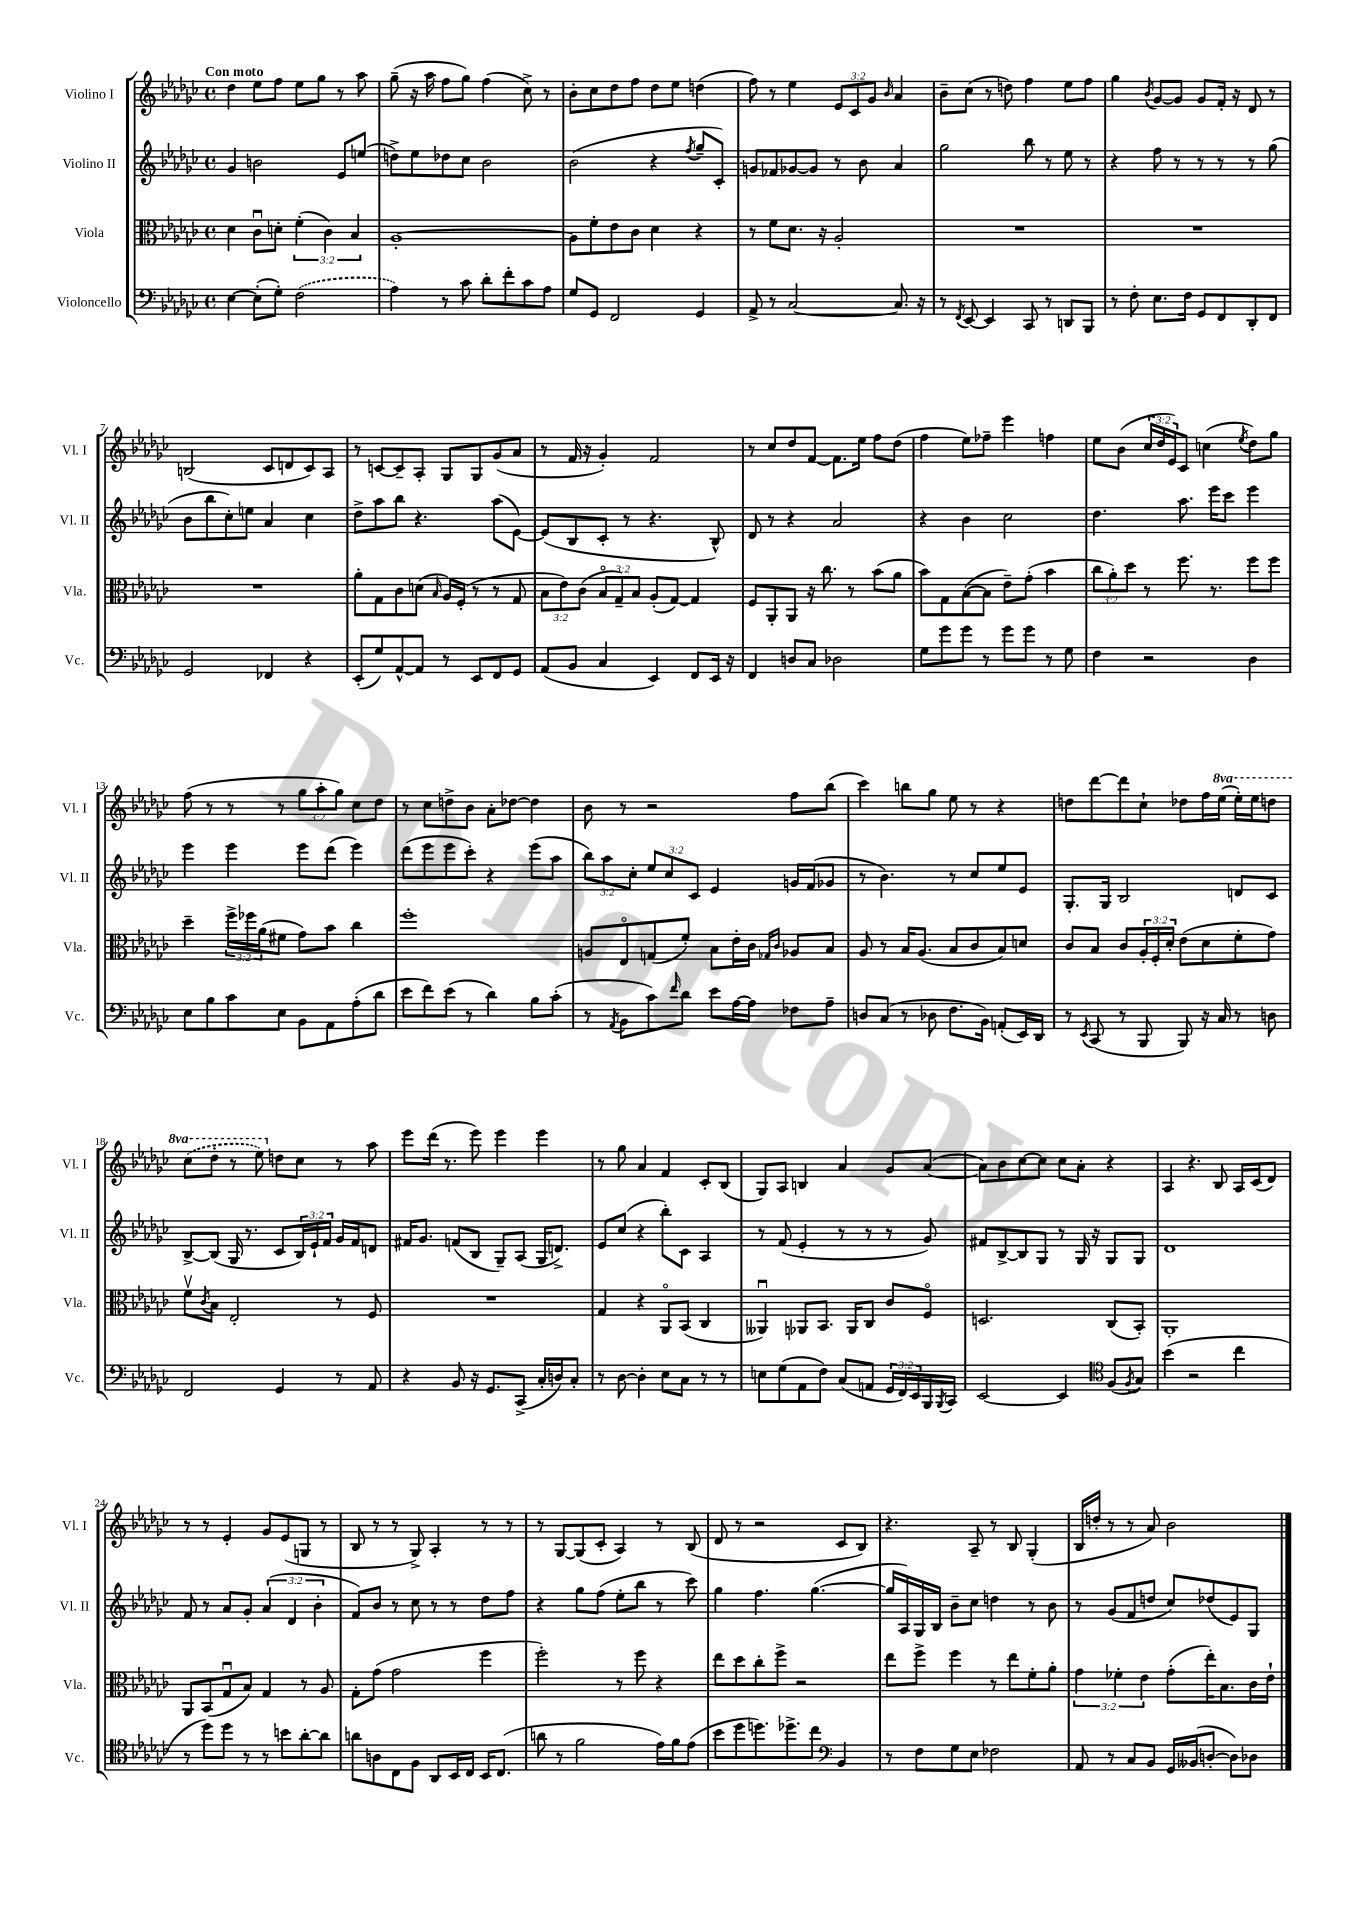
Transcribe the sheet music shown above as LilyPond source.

<<
\new StaffGroup <<
\new Staff = "s0" \with { instrumentName = "Violino I" shortInstrumentName = "Vl. I" } {
    \clef treble \key ges \major \defaultTimeSignature \time 4/4 \override Staff.TupletNumber.text = #tuplet-number::calc-fraction-text \set Staff.ottavationMarkups = #ottavation-simple-ordinals \tempo "Con moto"
    des''4 ees''8 f''8 ees''8 ges''8 r8 aes''8 |
    ges''8--( r16 aes''16 f''8 ges''8) f''4( ces''8->) r8 |
    bes'8-. ces''8 des''8 f''8 des''8 ees''8 d''4( |
    f''8) r8 ees''4 \tuplet 3/2 { ees'8 ces'8 ges'8 } \grace { bes'16 } aes'4 |
    bes'8-- ces''8( r8 d''8) f''4 ees''8 f''8 |
    ges''4 \acciaccatura { bes'8 } ges'8~ ges'8 ges'8 f'16-. r16 des'8 r8 |
    b2( ces'8 d'8 ces'8) aes8 |
    r8 c'8~ c'8-- aes8-. ges8 ges8 ges'8( aes'8 |
    r8 f'16 r16 ges'4-.) f'2 |
    r8 ces''8 des''8 f'8~ f'8. ees''16 f''8 des''8( |
    f''4 ees''8) fes''8-- ees'''4 f''4 |
    ees''8 bes'8( \tuplet 3/2 { ces''16 des''16 ees'16) } ces'8 c''4( \acciaccatura { ees''8 } des''8) ges''8 |
    f''8( r8 r8 r8 \tuplet 3/2 { ges''8 aes''8-. ges''8) } ces''8 des''8 |
    r8 ces''8 d''8-> bes'8 aes'8-. des''8~ des''4 |
    bes'8 r8 r2 f''8 bes''8( |
    ces'''4) b''8 ges''8 ees''8 r8 r4 |
    d''8 des'''8~ des'''8 ces''8-! des''8 f''16 \ottava #1 ees'''16( ees'''16-.) ees'''16 d'''8 |
    \once \slurDashed ces'''8( des'''8-. r8 ees'''8) \ottava #0 d''8 ces''8 r8 aes''8 |
    ees'''8 des'''16( r8. ees'''8) ees'''4 ees'''4 |
    r8 ges''8 aes'4 f'4 ces'8-. bes8( |
    ges8) aes8 b4 aes'4 ges'8 aes'8~( |
    aes'8) bes'8 ces''8~ ces''8 ces''8 aes'8-. r4 |
    aes4 r4. bes8 aes16 ces'16( des'8) |
    r8 r8 ees'4-. ges'8 ees'8( g8 r8 |
    bes8 r8 r8 ges8->) aes4-. r8 r8 |
    r8 ges8~ ges8( ces'8-. aes4) r8 bes8( |
    des'8 r8 r2 ces'8 bes8) |
    r4. aes8-- r8 bes8 ges4-.( |
    bes16 d''16-. r8 r8 aes'8) bes'2 \bar "|." |
}
\new Staff = "s1" \with { instrumentName = "Violino II" shortInstrumentName = "Vl. II" } {
    \clef treble \key ges \major \defaultTimeSignature \time 4/4 \override Staff.TupletNumber.text = #tuplet-number::calc-fraction-text
    ges'4 b'2 ees'8 e''8( |
    d''8->) ees''8 des''8 ces''8 bes'2 |
    bes'2( r4 \acciaccatura { f''8 } ges''8-- ces'8-.) |
    g'8 fes'8 ges'8~ ges'8 r8 bes'8 aes'4 |
    ges''2 bes''8 r8 ees''8 r8 |
    r4 f''8 r8 r8 r8 r8 ges''8( |
    bes'8 bes''8 ces''8-.) e''8 aes'4 ces''4 |
    des''8-> aes''8 bes''8 r4. aes''8( ees'8~) |
    ees'8( bes8 ces'8-. r8 r4. bes8-^) |
    des'8 r8 r4 aes'2 |
    r4 bes'4 ces''2 |
    des''4. aes''8. ees'''16 ces'''8 ees'''4 |
    ees'''4 ees'''4 ees'''8 des'''8( ees'''4) |
    des'''8( ees'''8 ees'''8 ces'''8-.) r4 ees'''8( aes''8 |
    \tuplet 3/2 { bes''8) aes''8 ces''8-. } \tuplet 3/2 { ees''8 ces''8 ces'8 } ees'4 g'16 f'16( ges'8 |
    r8 bes'4.) r8 ces''8 ees''8 ees'8 |
    ges8.-. ges16 bes2 d'8 ces'8 |
    bes8~-> bes8( ges16 r8. ces'8 \tuplet 3/2 { bes16) ees'16-! f'16 } ges'16 f'16 d'8 |
    fis'16 ges'8. f'8( bes8 ges8--) aes8( ges16 d'8.->) |
    ees'8 ces''8( r4 bes''8-.) ces'8 aes4 |
    r8 f'8( ees'4-. r8 r8 r8 ges'8) |
    fis'8 bes8~-> bes8 ges8 r8 ges16 r16 ges8 ges8 |
    des'1 |
    f'8 r8 aes'8 ges'8-. \tuplet 3/2 { aes'4( des'4 bes'4-. } |
    f'8) bes'8 r8 ces''8 r8 r8 des''8 f''8 |
    r4 ges''8 f''8( ees''8-. bes''8 r8 ces'''8) |
    ges''4 f''4. ges''4.~( |
    ges''16 aes16) ges16 bes16 bes'8-- ces''8 d''4 r8 bes'8 |
    r8 ges'8( f'8 d''8 ces''8) des''8( ees'8) ges8 \bar "|." |
}
\new Staff = "s2" \with { instrumentName = "Viola" shortInstrumentName = "Vla." } {
    \clef alto \key ges \major \defaultTimeSignature \time 4/4 \override Staff.TupletNumber.text = #tuplet-number::calc-fraction-text
    des'4 ces'8\downbow d'8-. \tuplet 3/2 { f'4-.( ces'4) bes4 } |
    aes1~-. |
    aes8 f'8-. ees'8 ces'8 des'4 r4 |
    r8 f'8 des'8. r16 aes2-. |
    R1 |
    R1 |
    R1 |
    aes'8-. ges8 ces'8 d'8( \grace { bes16 } aes16) f16-.( r8 r8 ges8 |
    \tuplet 3/2 { bes8 ees'8) ces'8( } \tuplet 3/2 { bes8\flageolet ges8--) bes8 } aes8-.( ges8~) ges4 |
    f8 aes,8-. aes,8 r16 ces''8. r8 bes'8( aes'8 |
    bes'8) ges8 bes8~( bes8 ees'8--) ges'8-.( bes'4 |
    \tuplet 3/2 { ces''8 aes'8-.) des''8 } r8 f''8. r8. f''8 f''8 |
    des''4-- \tuplet 3/2 { f''16-> fes''16 aes'16( } fis'8 ges'8) bes'8 ces''4 |
    f''1-. |
    a8 ees8\flageolet g8( f'8-.) bes8 ees'16-. ces'16 \grace { ges16 ces'16 } aes8 bes8 |
    aes8 r8 bes16 aes8.( bes8 ces'8 bes8) d'8 |
    ces'8 bes8 ces'8 \tuplet 3/2 { aes16-. f16-. des'16-. } ees'8( des'8 f'8-. ges'8) |
    f'8\upbow \acciaccatura { ces'8 } bes8 ees2-. r8 f8 |
    R1 |
    ges4 r4 aes,8\flageolet bes,8( ces4 |
    aeses,4\downbow) aes,8 bes,8. aes,16 ces8 ces'8 f8\flageolet |
    d2. ces8( bes,8-.) |
    aes,1-. |
    aes,8 bes,8( ges8\downbow bes8) ges4 r8 aes8 |
    ges8-. ges'8( ges'2 f''4 |
    f''2-.) r8 f''8 r4 |
    ees''8 des''8 ces''8-. f''8-> r2 |
    ees''8 f''8-> f''4 r8 ees''8 f'8-. aes'8-. |
    \tuplet 3/2 { ges'4 fes'4-. ees'4 } ges'8-.( ees''16-.) bes8. ces'16 ees'16-! \bar "|." |
}
\new Staff = "s3" \with { instrumentName = "Violoncello" shortInstrumentName = "Vc." } {
    \clef bass \key ges \major \defaultTimeSignature \time 4/4 \override Staff.TupletNumber.text = #tuplet-number::calc-fraction-text
    ees4~ ees8-.( ges8-.) \once \slurDashed f2( |
    aes4) r8 ces'8 des'8-. f'8-. ces'8 aes8 |
    ges8 ges,8 f,2 ges,4 |
    aes,8-> r8 ces2~ ces8. r16 |
    r8 \acciaccatura { f,8 } ees,8~ ees,4 ces,8 r8 d,8 bes,,8 |
    r8 f8-. ees8. f16 ges,8 f,8 des,8-. f,8 |
    ges,2 fes,4 r4 |
    ees,8-.( ges8) aes,8~-^ aes,8 r8 ees,8 f,8 ges,8 |
    aes,8( bes,8 ces4 ees,4) f,8 ees,16 r16 |
    f,4 d8 ces8 des2 |
    ges8 ges'8 ges'8 r8 ges'8 ges'8 r8 ges8 |
    f4 r2 des4 |
    ees8 bes8 ces'8 ees8 bes,8 aes,8 aes8-.( des'8 |
    ees'8 f'8) ees'8( r8 des'4) bes8 ces'8-.( |
    r8 \acciaccatura { aes,8 } bes,8 ces'8) \grace { f'16 } des'8 ees'8 aes16~ aes16 fes8 aes8-- |
    d8 ces8( r8 des8 f8. bes,16) a,8-.( ees,16) des,16 |
    r8 \acciaccatura { ees,8 } ces,8( r8 bes,,8 bes,,8) r16 ces16 r8 d8 |
    f,2 ges,4 r8 aes,8 |
    r4 bes,8 r16 ges,8. ces,8->( ces16-. d16) ces8-. |
    r8 des8~ des4-. ees8 ces8 r8 r8 |
    e8 ges8( aes,8 f8) ces8( a,8 \tuplet 3/2 { ges,16 f,16) ees,16 } bes,,16 \acciaccatura { bes,,8 } ces,16 |
    ees,2~ ees,4 \clef tenor f8( \acciaccatura { f8 } ges8) |
    bes'4( r2 ces''4 |
    r8 des''8) des''8 r8 r8 b'8 aes'8~-. aes'8 |
    a'8 a8 ces8 f8 aes,8 bes,16 ces16 bes,16 ces8.( |
    a'8 r8 f'2 ees'16) f'16 ees'8( |
    bes'8 des''8 d''8.) des''8.-> ces''8 \clef bass bes,4 |
    r8 f8 ges8 ees8 fes2 |
    aes,8 r8 ces8 bes,8 ges,16 beses,16( d8~-. d8) des8 \bar "|." |
}
>>
>>
